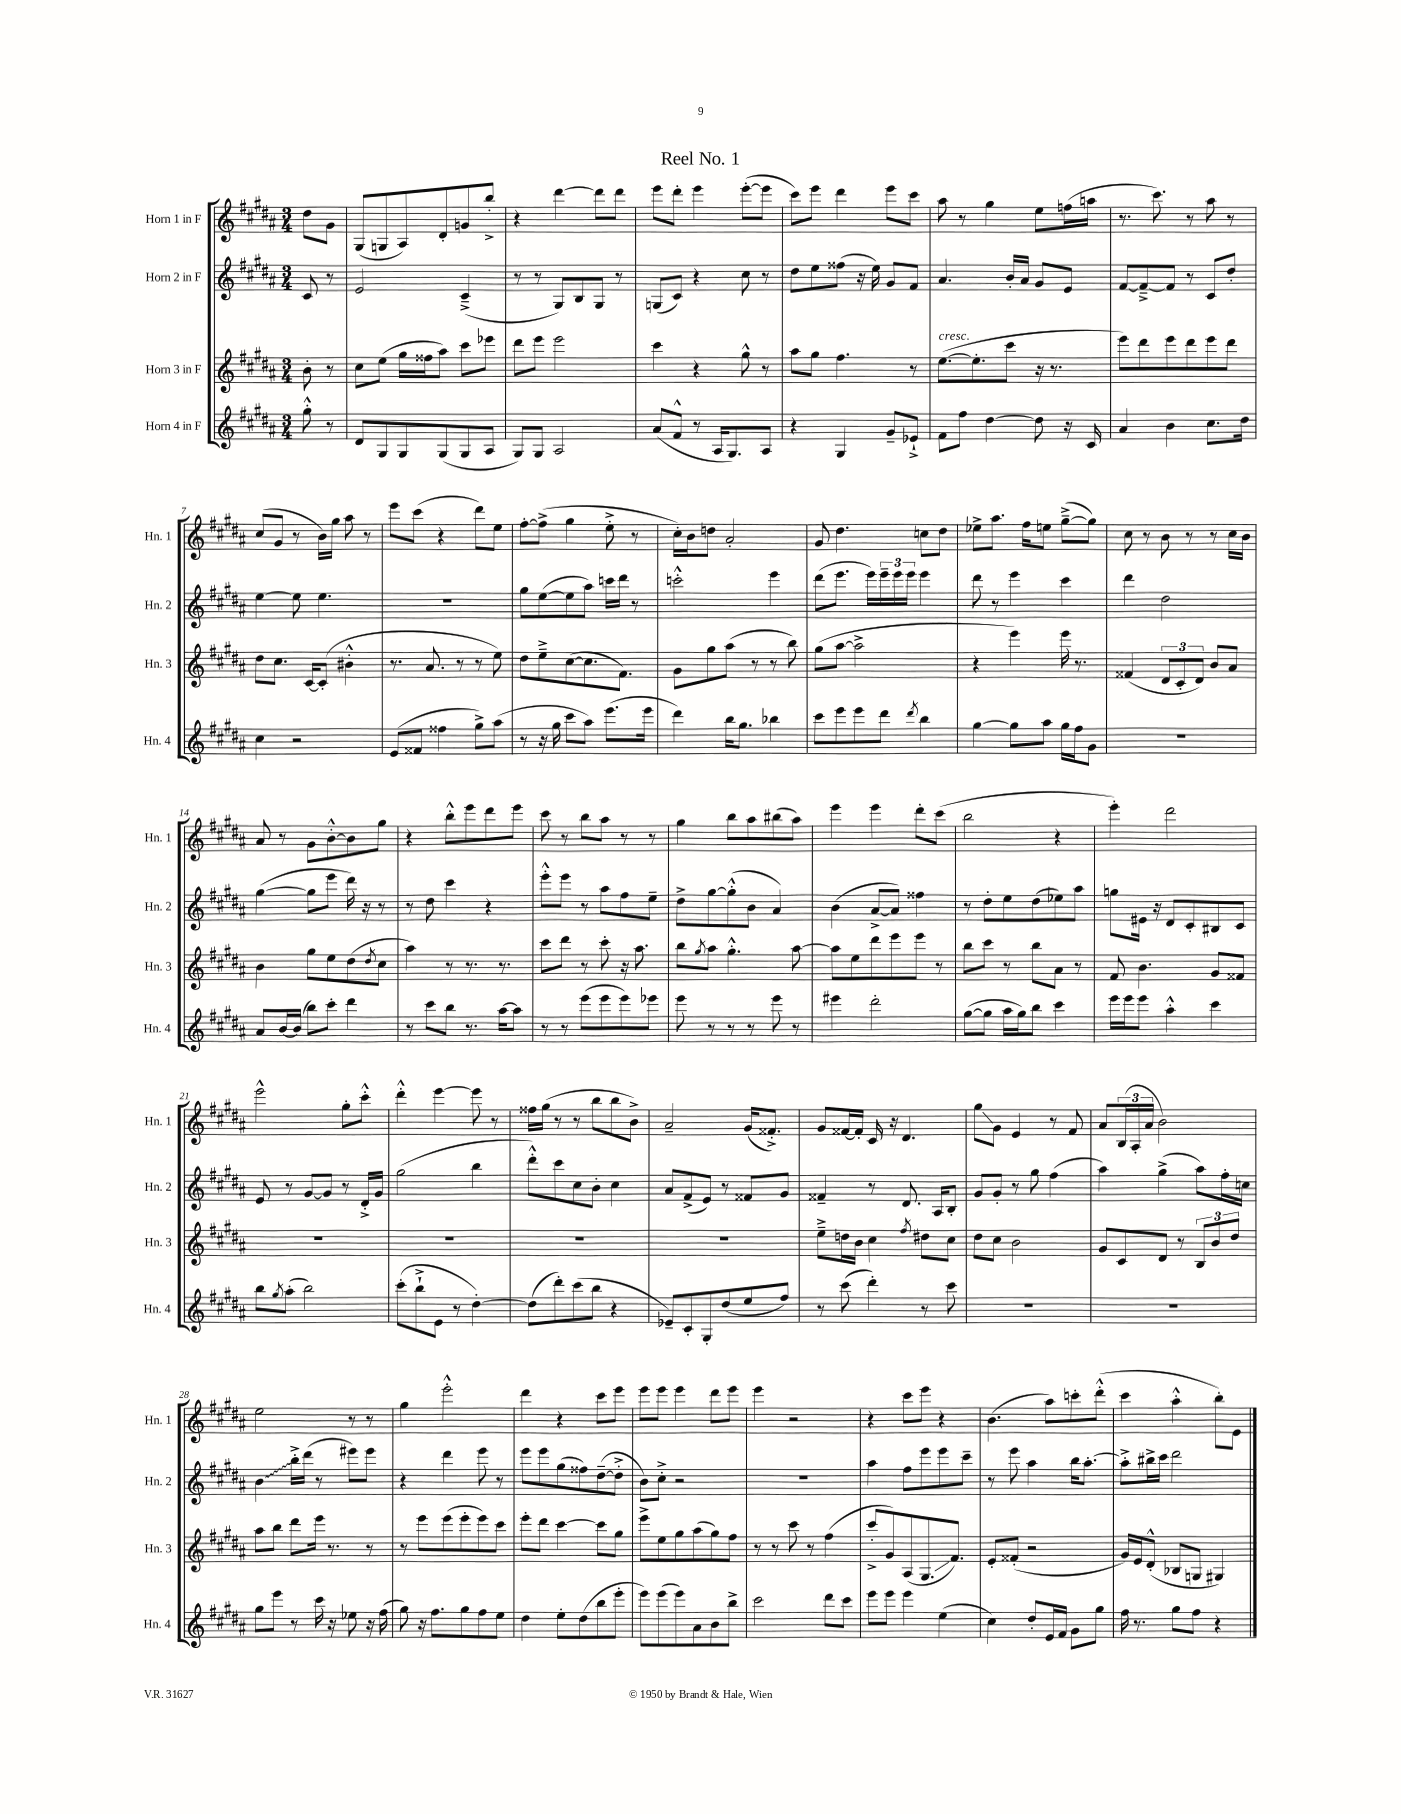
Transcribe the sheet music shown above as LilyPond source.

\header { title = "Reel No. 1" }
<<
\new StaffGroup <<
\new Staff = "s0" \with { instrumentName = "Horn 1 in F" shortInstrumentName = "Hn. 1" } {
    \clef treble \key b \major \numericTimeSignature \time 3/4 \partial 4
    dis''8 gis'8 |
    gis8( g8 ais8) dis'8-. g'8 b''8-.-> |
    r4 dis'''4~ dis'''8 dis'''8 |
    e'''8 dis'''8-. e'''4 e'''8~-.( e'''8 |
    cis'''8) e'''8 dis'''4 e'''8 cis'''8 |
    ais''8 r8 gis''4 e''8 f''16( a''16 |
    r8. cis'''8.) r8 ais''8 r8 |
    cis''8( gis'8 r8 b'16) gis''16 ais''8 r8 |
    e'''8 cis'''8( r4 dis'''8) e''8 |
    fis''8~-. fis''8->( gis''4 e''8-.-> r8 |
    cis''16-.) b'16 d''8 ais'2-. |
    gis'8 dis''4. c''8 dis''8 |
    ees''8-> ais''8. fis''16 e''8 gis''8~--->( gis''8) |
    cis''8 r8 b'8 r8 r8 cis''16 b'16 |
    ais'8 r8 gis'8 b'8~-.-^ b'8 gis''8 |
    r4 b''8-.-^ e'''8 dis'''8 e'''8 |
    cis'''8 r8 b''8 ais''8 r8 r8 |
    gis''4 b''8 ais''8 bis''8( ais''8) |
    e'''4 e'''4 dis'''8-. cis'''8( |
    b''2 r4 |
    e'''4-.) dis'''2 |
    e'''2-^ gis''8-. cis'''8-.-^ |
    dis'''4-.-^ e'''4~ e'''8 r8 |
    fisis''16 gis''16( r8 r8 b''8 b''8 b'8->) |
    ais'2-- gis'16( fisis'8.-.->) |
    gis'8 fisis'16~ fisis'16-. cis'16 r16 dis'4. |
    gis''8\glissando gis'8 e'4 r8 fis'8 |
    ais'8 \tuplet 3/2 { b16( ais16-. ais'16 } b'2) |
    e''2 r8 r8 |
    gis''4 e'''2-.-^ |
    dis'''4 r4 cis'''8 e'''8 |
    e'''8 e'''8 e'''4 dis'''8 e'''8 |
    e'''4 r2 |
    r4 cis'''8 e'''8 r4 |
    b'4.( ais''8) c'''8-. dis'''8-.-^( |
    cis'''4 ais''4-.-^ b''8-.) e'8 \bar "|." |
}
\new Staff = "s1" \with { instrumentName = "Horn 2 in F" shortInstrumentName = "Hn. 2" } {
    \clef treble \key b \major \numericTimeSignature \time 3/4 \partial 4
    cis'8 r8 |
    e'2 cis'4--->( |
    r8 r8 gis8) b8 gis8 r8 |
    g8( cis'8) r4 cis''8 r8 |
    dis''8 e''8 fisis''8( r16 e''16) gis'8 fis'8 |
    ais'4. b'16-. ais'16 gis'8 e'8 |
    fis'8~ fis'8~---> fis'8 r8 cis'8 dis''8-. |
    e''4~ e''8 e''4. |
    R2. |
    gis''8 e''8~( e''8 ais''8) c'''16 dis'''16 r8 |
    c'''2-.-^ e'''4 |
    dis'''8( e'''8. e'''16) \tuplet 3/2 { e'''16-- e'''16 e'''16 } e'''4 |
    dis'''8 r8 e'''4 cis'''4 |
    dis'''4 dis''2 |
    gis''4~( gis''8 e'''8 dis'''16) r16 r8 |
    r8 dis''8 cis'''4 r4 |
    e'''8-.-^ e'''8 r8 ais''8 fis''8 e''8-- |
    dis''8-> gis''8~ gis''8-.-^( b'8 ais'4) |
    b'4( ais'8~-> ais'8) fisis''4 |
    r8 dis''8-. e''8 dis''8( ees''8) ais''8 |
    g''8 eis'16 r16 dis'8 cis'8-. bis8 cis'8 |
    e'8 r8 gis'8~ gis'8 r8 dis'16-.-> gis'16 |
    gis''2( b''4 |
    dis'''8-.-^) cis'''8 cis''8 b'8-. cis''4 |
    ais'8 fis'8->( e'8) r8 fisis'8 gis'8 |
    fisis'4-- r8 dis'8. ais16 b8-. |
    gis'8 gis'8-. r8 gis''8 fis''4( |
    ais''4) gis''4->( ais''8) fis''16-. c''16 |
    \once \override Glissando.style = #'zigzag b'4\glissando b''16-.-> dis'''16( r8 eis'''8) eis'''8 |
    r4 dis'''4 e'''8 r8 |
    e'''8 e'''8 gis''8( fisis''8) dis''8~--( dis''8-.-> |
    b'8) cis''8-.-> r2 |
    R2. |
    ais''4 fis''8 e'''8 e'''8 cis'''8-- |
    r8 e'''8 ais''4 b''16 ais''8.~-. |
    ais''8-.-> bis''16-> cis'''16 dis'''2 \bar "|." |
}
\new Staff = "s2" \with { instrumentName = "Horn 3 in F" shortInstrumentName = "Hn. 3" } {
    \clef treble \key b \major \numericTimeSignature \time 3/4 \partial 4
    b'8-. r8 |
    cis''8 e''8( gis''16 fisis''16 ais''8) cis'''8 ees'''8 |
    dis'''8 e'''8 e'''2 |
    cis'''4 r4 gis''8-^ r8 |
    ais''8 gis''8 fis''4. r8 |
    e''8.~^\markup { \italic "cresc." }( e''8.-. cis'''8 r16 r8. |
    e'''8) dis'''8 e'''8 dis'''8 e'''8 dis'''8 |
    dis''8 cis''8. cis'16~ cis'8-.( bis'4-.-^ |
    r8. ais'8. r8 r8 e''8) |
    dis''8 e''8---> cis''8~( cis''8. fis'8.) |
    gis'8 gis''8 ais''8( r8 r8 b''8) |
    gis''8( ais''8~ ais''2-> |
    r4 e'''4) e'''16 r8. |
    fisis'4( \tuplet 3/2 { dis'8 cis'8-. dis'8) } b'8 ais'8 |
    b'4 gis''8 e''8 dis''8( \acciaccatura { dis''8 } cis''8 |
    ais''4) r8 r8. r8. |
    cis'''8 dis'''8 r8 cis'''8-. r16 ais''8. |
    b''8 \acciaccatura { gis''8 } ais''8 gis''4.-.-^ ais''8~ |
    ais''8 e''8 dis'''8 e'''8 e'''8 r8 |
    b''8 cis'''8 r8 b''8 ais'8 r8 |
    fis'8 b'4. gis'8 fisis'8 |
    R2. |
    R2. |
    R2. |
    R2. |
    e''8---> d''16 b'16 cis''4 \acciaccatura { fis''8 } dis''8 cis''8 |
    dis''8 cis''8 b'2 |
    gis'8 cis'8 dis'8 r8 \tuplet 3/2 { b8 b'8 dis''8 } |
    ais''8 b''8 dis'''8 e'''16 r8. r8 |
    r8 e'''8 e'''8( e'''8-. e'''8) cis'''8 |
    e'''8-. dis'''8 cis'''4~ cis'''8 gis''8 |
    e'''8-> e''8 gis''8 ais''8( gis''8) fis''8 |
    r8 r8 cis'''8 r8 fis''4( |
    cis'''8-.-> gis'8) ais8( gis8.\glissando fis'8.) |
    e'8-. fisis'8-.( r2 |
    gis'16) e'16 dis'8-.-^( bes8 g8 gis4) \bar "|." |
}
\new Staff = "s3" \with { instrumentName = "Horn 4 in F" shortInstrumentName = "Hn. 4" } {
    \clef treble \key b \major \numericTimeSignature \time 3/4 \partial 4
    gis''8-.-^ r8 |
    dis'8 gis8 gis8 gis8( gis8 ais8 |
    gis8) gis8 ais2 |
    ais'8( fis'8-^ r8 ais16 gis8.) ais8 |
    r4 gis4 gis'8-- ees'8-!-> |
    fis'8 fis''8 dis''4~ dis''8 r16 cis'16 |
    ais'4 b'4 cis''8. dis''16 |
    cis''4 r2 |
    e'8( fisis'8 fisis''4 gis''8->) ais''8( |
    r8 r16 gis''16 cis'''8 ais''8) e'''8.( e'''16 |
    dis'''4) b''16 gis''8. bes''4 |
    cis'''8 e'''8 e'''8 dis'''8 \acciaccatura { dis'''8 } b''4 |
    gis''4~ gis''8 ais''8 gis''16 fis''16 gis'8 |
    R2. |
    ais'8 b'16~ b'16( b''8) cis'''8-. dis'''4 |
    r8 cis'''8 b''8 r8. ais''16~ ais''8 |
    r8 r8 e'''8( e'''8 e'''8) ees'''8 |
    e'''8 r8 r8 r8 e'''8 r8 |
    eis'''4 dis'''2-. |
    gis''8~( gis''8 ais''16 gis''16) b''8 cis'''4 |
    e'''16 e'''16 e'''8 ais''4-.-^ cis'''4 |
    b''8 \acciaccatura { gis''8 } ais''8-.( b''2) |
    cis'''8-.( b''8-!-> e'8 r8 dis''4~-.) |
    dis''8( dis'''8-.) cis'''8( b''8 r4 |
    ees'8--) cis'8-. gis8-. dis''8( e''8 fis''8) |
    r8 cis'''8( dis'''4-.) r8 cis'''8 |
    R2. |
    R2. |
    gis''8 e'''8 r8 cis'''16 r16 ees''8 r16 fis''16( |
    gis''8) r16 fis''8. gis''8 fis''8 e''8 |
    dis''4 e''8-. dis''8( b''8 e'''8-. |
    e'''8) e'''8( e'''8) ais'8 b'8 b''8-> |
    cis'''2 dis'''8 cis'''8 |
    e'''8 e'''8 e'''4 e''4( |
    cis''4) dis''8-. e'16 fis'16 gis'8 gis''8 |
    fis''16 r8. gis''8 fis''8 r4 \bar "|." |
}
>>
>>
